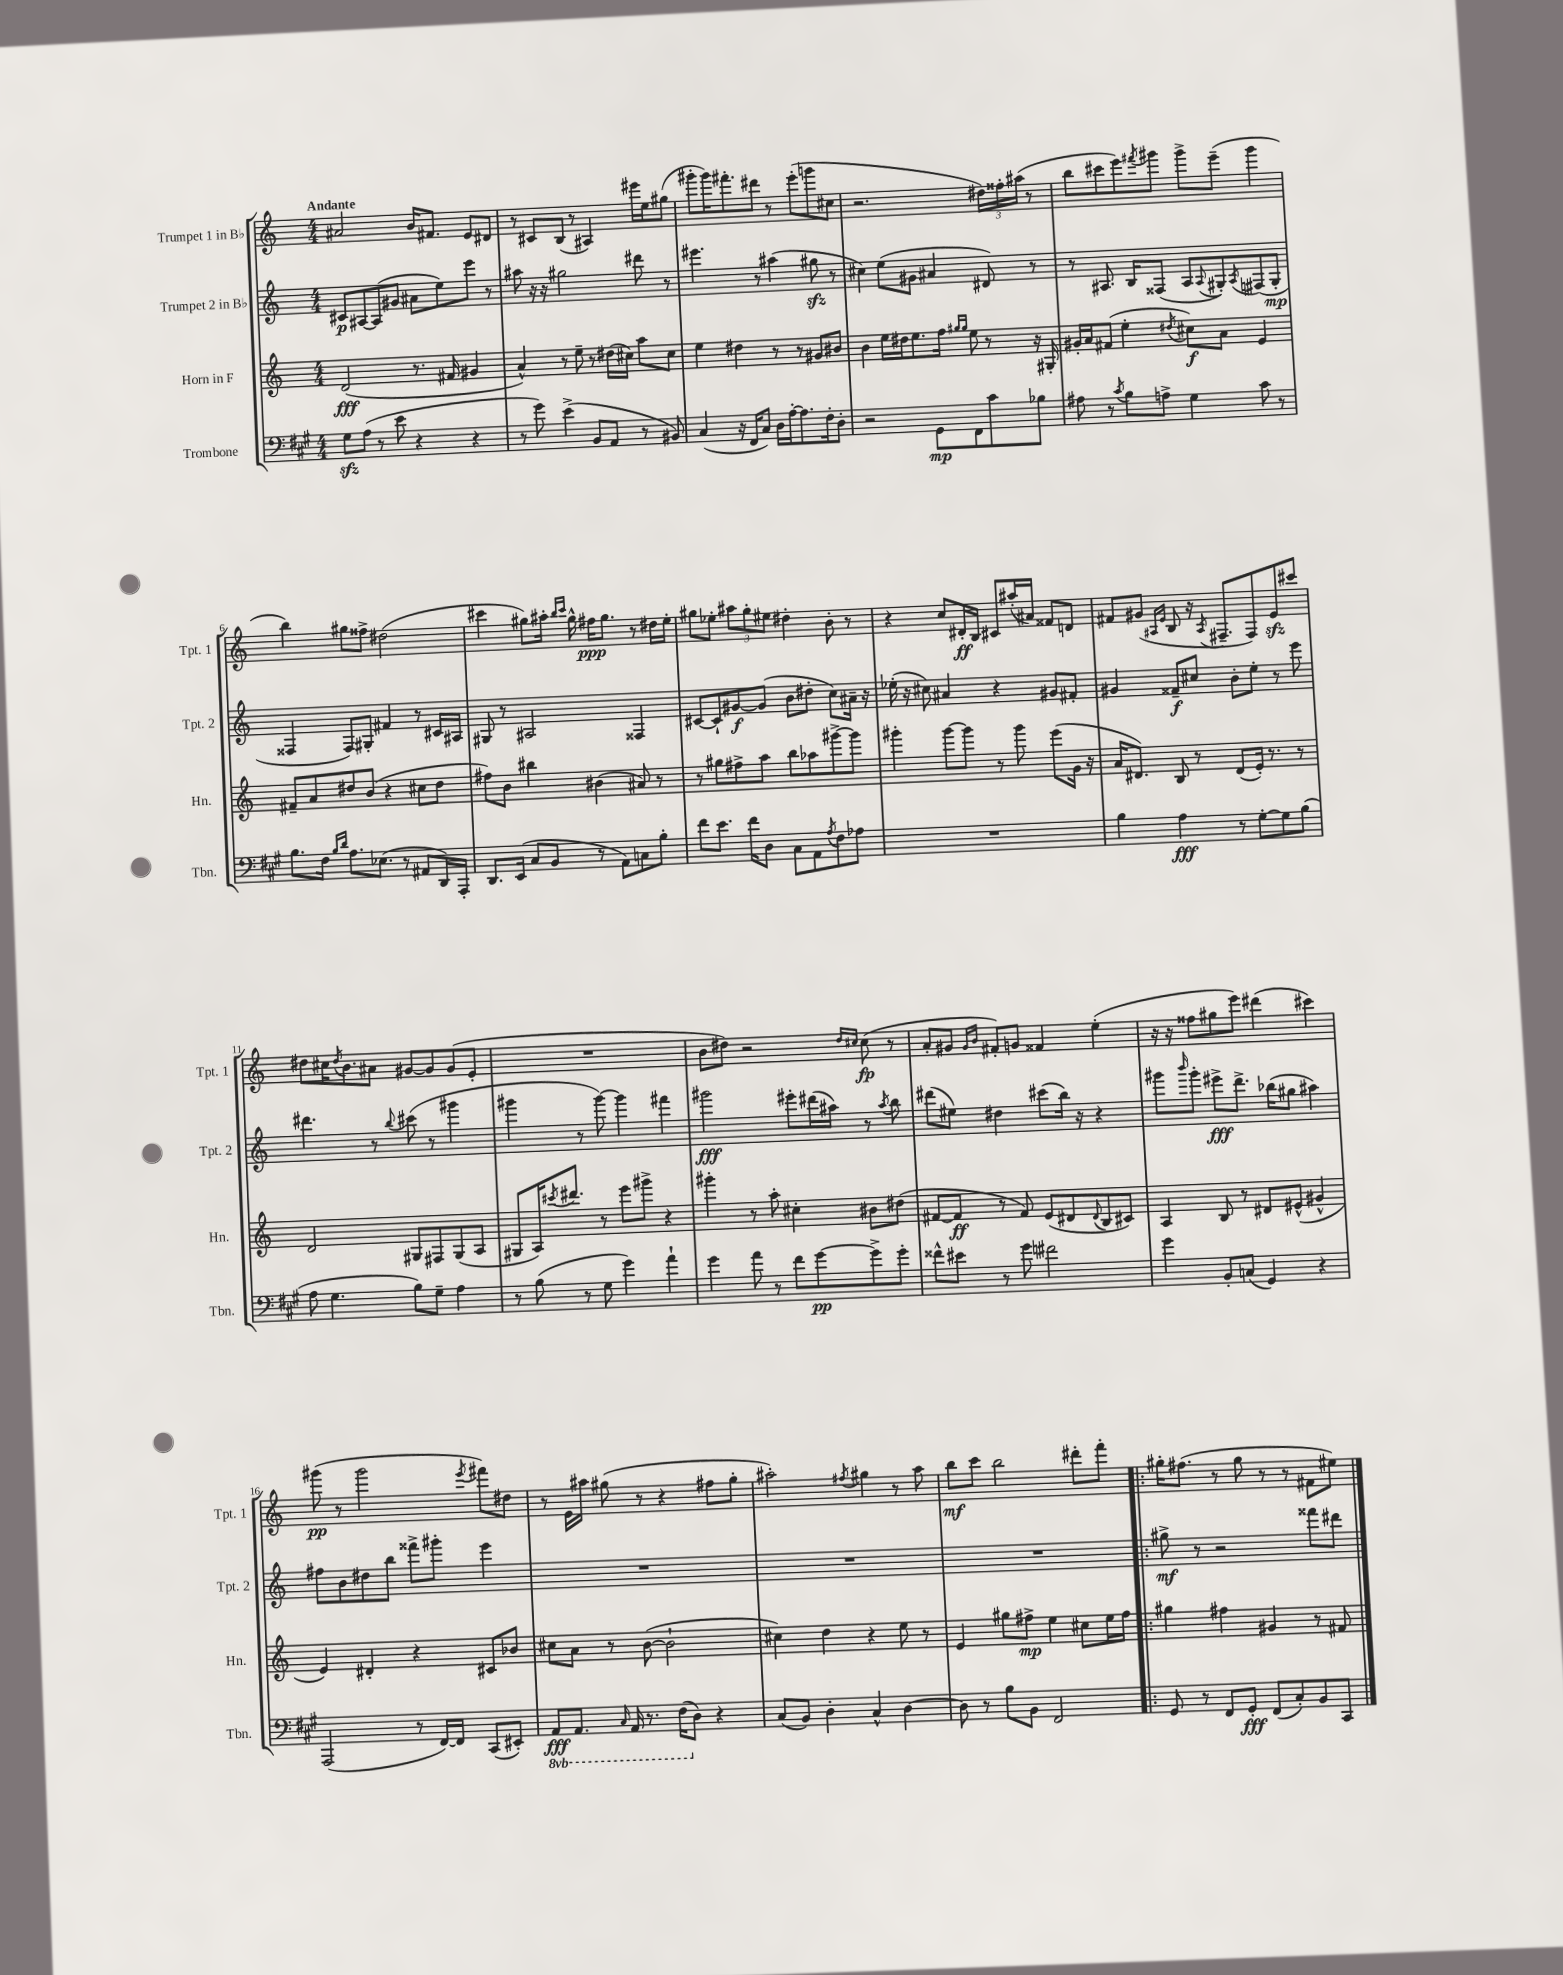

**kern	**dynam	**kern	**dynam	**kern	**dynam	**kern	**dynam
*part4	*part4	*part3	*part3	*part2	*part2	*part1	*part1
*staff4	*staff4	*staff3	*staff3	*staff2	*staff2	*staff1	*staff1
*I"Trombone	*	*I"Horn in F	*	*I"Trumpet 2 in B♭	*	*I"Trumpet 1 in B♭	*
*I'Tbn.	*	*I'Hn.	*	*I'Tpt. 2	*	*I'Tpt. 1	*
*clefF4	*	*clefG2	*	*clefG2	*	*clefG2	*
*k[f#c#g#]	*	*k[]	*	*k[]	*	*k[]	*
*M4/4	*	*M4/4	*	*M4/4	*	*M4/4	*
=1	=1	=1	=1	=1	=1	=1	=1
!	!	!	!	!	!	!LO:TX:a:B:t=Andante	!
8G#zz\L	.	(2d/	fff	8c#X/L	p	2a#X/	.
(8A\J	.	.	.	[8A#X/	.	.	.
8r	.	.	.	(8A#/]	.	.	.
8e\	.	.	.	8g#X/J	.	.	.
4r	.	8.r	.	8a#X\L	.	16b/KL	.
.	.	.	.	.	.	8.f#X/J	.
.	.	.	.	8ee\)	.	.	.
.	.	16f#X/	.	.	.	.	.
4r	.	4g#X/	.	8eee\J	.	8e/L	.
.	.	.	.	8r	.	8d#X/J	.
=2	=2	=2	=2	=2	=2	=2	=2
8r	.	4a^^/)	.	8aa#X\	.	8r	.
8g#\)	.	.	.	16r	.	8c#X/L	.
.	.	.	.	16r	.	.	.
(4e^\	.	8r	.	2gg#X\	.	(8B/J	.
.	.	8ee~\	.	.	.	8r	.
8BB/L	.	8r	.	.	.	4A#X/)	.
8AA/J	.	(16dd#X\LL	.	.	.	.	.
.	.	16cc#X\JJ)	.	.	.	.	.
8r	.	8aa\L	.	8ddd#X\	.	16eee#X\LL	.
.	.	.	.	.	.	16ee\J	.
8BB#X/)	.	8cc#\J	.	8r	.	(8gg#X\J	.
=3	=3	=3	=3	=3	=3	=3	=3
(4C#/	.	4ee\	.	4.eee#X\	.	8ggg#X'\L	.
.	.	.	.	.	.	16ggg#\K)	.
.	.	.	.	.	.	8.fff#X'\	.
16r	.	4dd#X\	.	.	.	.	.
16FF#/KL	.	.	.	.	.	.	.
8C#/J)	.	.	.	8r	.	8ddd#X\J	.
16D\LL	.	8r	.	(4aa#X\	.	8r	.
[16A'\J	.	.	.	.	.	.	.
8.A\]	.	8r	.	.	.	(8eee'\L	.
.	.	8g#X/L	.	8gg#Xzz\	.	8gggn\	.
16F#'\k	.	.	.	.	.	.	.
8D'\J	.	8b#X/J	.	8r	.	8cc#X\J	.
=4	=4	=4	=4	=4	=4	=4	=4
2r	.	4b\	.	4cc#X\)	.	2.r	.
.	.	16ee\LL	.	(8ee\L	.	.	.
.	.	16dd#X\J	.	.	.	.	.
.	.	8.ee\	.	8g#X\J	.	.	.
8GG#\L	mp	.	.	4a#X/	.	.	.
.	.	16ff\Jk	.	.	.	.	.
.	.	16qqgg#X/LL	.	.	.	.	.
.	.	16qqgg#/JJ	.	.	.	.	.
8FF#\	.	8ee\	.	.	.	.	.
8c#\	.	8r	.	8d#X/)	.	24dd#X\LL)	.
.	.	.	.	.	.	24ff##X'\	.
.	.	.	.	.	.	(24aa#X\JJ	.
8B-X\J	.	16r	.	8r	.	8r	.
.	.	16G#X'/	.	.	.	.	.
=5	=5	=5	=5	=5	=5	=5	=5
8A#X\	.	16g#X'/LL	.	8r	.	8bb\L	.
.	.	16a/J	.	.	.	.	.
8r	.	(8f#X/J	.	8.A#X/	.	8ccc#X\	.
8qc#/	.	.	.	.	.	.	.
8B\L	.	4ee'\	.	.	.	8eee\)	.
.	.	.	.	16B/KL	.	.	.
.	.	.	.	.	.	8qfff#X/	.
8An^\J	.	.	.	(8F##X/J	.	8ggg#X\J	.
.	.	8qdd#X/	.	.	.	.	.
4G#\	.	8cc#X\L)	f	8A#/L	.	8ggg#^\L	.
.	.	.	.	8qqA#/	.	.	.
.	.	8a\J	.	8G#X'/)	.	(8eee~\J	.
.	.	.	.	8qA#/	.	.	.
8c#\	.	4e/	.	(8F#X/	.	4ggg#\	.
8r	.	.	.	8G#'/J	mp	.	.
!!LO:LB:g=z
=6	=6	=6	=6	=6	=6	=6	=6
8.B\L	.	8f#X~/L	.	4F##X/	.	4bb\)	.
.	.	8a/	.	.	.	.	.
16F#\Jk	.	.	.	.	.	.	.
16qqB/LL	.	.	.	.	.	.	.
16qqd/JJ	.	.	.	.	.	.	.
8.A\L	.	8dd#X/	.	8F##/L)	.	8gg#X\L	.
.	.	(8b/J	.	8G#X'/J	.	8ff##X^\J	.
(8.E-X\J	.	.	.	.	.	.	.
.	.	4r	.	4f#X/	.	(2dd#X\	.
8r	.	.	.	.	.	.	.
8AA#X/L	.	8cc#X\L	.	8r	.	.	.
16DD/L)	.	8dd#\J	.	16c#X/LL	.	.	.
16AAA'/JJ	.	.	.	16A#X/JJ	.	.	.
=7	=7	=7	=7	=7	=7	=7	=7
8.DD/L	.	8ff#X\L)	.	8G#X/	.	4ccc#X\	.
.	.	8b\J	.	8r	.	.	.
(16EE/Jk	.	.	.	.	.	.	.
8C#/L	.	4bb#X\	.	2A#X/	.	8gg#X\L)	.
8BB/J	.	.	.	.	.	16aa#X'\Jk	.
.	.	.	.	.	.	16qqbb/LL	.
.	.	.	.	.	.	16qqccc#/JJ	.
.	.	.	.	.	.	16gg#^^\	.
8r	.	(4b#X\	.	.	.	16ff#X\KL	ppp
.	.	.	.	.	.	8.gg#\J	.
8AA\L)	.	.	.	.	.	.	.
8Cn\	.	8a#X/)	.	4F##X/	.	8r	.
8B'\J	.	8r	.	.	.	16dd#X\LL	.
.	.	.	.	.	.	16ee'\JJ	.
=8	=8	=8	=8	=8	=8	=8	=8
8f#\L	.	8r	.	[8c#X/L	.	8gg#X\L	.
8.e\J	.	8gg#X\L	.	8c#`/]	.	8ee-X'\J	.
.	.	8ff#X^\	.	[8g#X/	f	12aa#X\L	.
16f#\KL	.	.	.	.	.	.	.
.	.	.	.	.	.	12gg#'\	.
8D\J	.	8aa\J	.	(8g#/J]	.	.	.
.	.	.	.	.	.	12ee#X\J	.
8C#\L	.	8bb\L	.	8b\L	.	4dd#X'\	.
8AA\	.	8aa-X\	.	8dd#X'\J	.	.	.
8qA/	.	.	.	.	.	.	.
8F#\	.	[8ggg#X^\	.	8cc\L)	.	8b'\	.
8A-X\J	.	8ggg#\J]	.	16a#X~\Jk	.	8r	.
.	.	.	.	16r	.	.	.
=9	=9	=9	=9	=9	=9	=9	=9
1r	.	4ggg#X'\	.	(16ee-X'\	.	4r	.
.	.	.	.	16r	.	.	.
.	.	.	.	8cc#X\)	.	.	.
.	.	[8ggg#\L	.	4a#X/	.	8cc/L	.
.	.	8ggg#\J]	.	.	.	16d#X'/L	ff
.	.	.	.	.	.	16B/JJ	.
.	.	8r	.	4r	.	8c#X/L	.
.	.	8ggg#\	.	.	.	(16aa#X'/L	.
.	.	.	.	.	.	16a#X/JJ)	.
.	.	(8eee\L	.	8g#X/L	.	8f##X/L	.
.	.	16g\Jk	.	8f#X'/J	.	8dn/J	.
.	.	16r	.	.	.	.	.
=10	=10	=10	=10	=10	=10	=10	=10
4B\	.	16a/KL	.	4g#X/	.	8f#X/L	.
.	.	8.d#X/J)	.	.	.	.	.
.	.	.	.	.	.	(8g#X/J	.
.	.	.	.	.	.	16qqA#X/LL	.
.	.	.	.	.	.	16qqe/JJ	.
4A\	fff	8B/	.	8f##X~/L	f	8B/	.
.	.	8r	.	8cc#X/J	.	16r	.
.	.	.	.	.	.	8qA#/	.
.	.	.	.	.	.	8.F#X~/L	.
8r	.	(8d#/L	.	8b'\L	.	.	.
[8G#'\L	.	16e'/Jk)	.	8ee'\J	.	8F#/)	.
.	.	8.r	.	.	.	.	.
8G#\]	.	.	.	8r	.	8ezz/	.
(8B\J	.	8r	.	8eee\	.	8ccc#X/J	.
!!LO:LB:g=z
=11	=11	=11	=11	=11	=11	=11	=11
8A\	.	2d/	.	4.ddd#X\	.	8dd#X\L	.
4.G#\	.	.	.	.	.	16cc#X\K	.
.	.	.	.	.	.	8qdd#/	.
.	.	.	.	.	.	8.b\	.
.	.	.	.	8r	.	8a#X\J	.
.	.	.	.	8qqbb/	.	.	.
8B\L)	.	8G#X/L	.	(8ccc#X\	.	[8g#X/L	.
8G#~\J	.	8F#X/	.	8r	.	8g#/]	.
4A\	.	(8G#/	.	4ggg#X\	.	(8g#/	.
.	.	8A/J	.	.	.	8e'/J	.
=12	=12	=12	=12	=12	=12	=12	=12
8r	.	8G#X/L	.	4ggg#X\	.	1r	.
(8B\	.	16A/K)	.	.	.	.	.
.	.	8qccc#X/	.	.	.	.	.
.	.	8.ddd#X/J	.	.	.	.	.
8r	.	.	.	8r	.	.	.
8G#\	.	8r	.	[8ggg#\)	.	.	.
4g#\)	.	8eee\L	.	4ggg#\]	.	.	.
.	.	8ggg#X^\J	.	.	.	.	.
4a`\	.	4r	.	4fff#X\	.	.	.
=13	=13	=13	=13	=13	=13	=13	=13
4g#\	.	4ggg#X'\	.	2ggg#X\	fff	8b\L	.
.	.	.	.	.	.	8dd#X\J)	.
8a\	.	8r	.	.	.	2r	.
8r	.	8aa'\	.	.	.	.	.
8f#\L	.	4cc#X'\	.	8eee#X'\L	.	.	.
[8g#\	pp	.	.	(16ddd#X\L	.	.	.
.	.	.	.	16aa#X\JJ)	.	.	.
.	.	.	.	.	.	16qqdd#/LL	.
.	.	.	.	.	.	16qqcc#X/JJ	.
8g#^\]	.	8b#X\L	.	8r	.	(8cc#\	fp
.	.	.	.	8qaa#/	.	.	.
8g#'\J	.	(8dd#X\J	.	8bb\	.	8r	.
=14	=14	=14	=14	=14	=14	=14	=14
8f##X^^\L	.	[8f#X/L	.	(8ddd#X\L	.	8a'/L	.
8e#X\J	.	8f#/J]	ff	8ee#X\J)	.	8g#X/J	.
.	.	.	.	.	.	16qqg#/LL	.
.	.	.	.	.	.	16qqb/JJ	.
8r	.	8r	.	4dd#X\	.	8f#X'/L)	.
8g#\	.	8f#/)	.	.	.	8gn/J	.
2f#X\	.	(8e/L	.	(8ccc#X\L	.	4f##X/	.
.	.	8d#X/	.	16bb\Jk)	.	.	.
.	.	.	.	16r	.	.	.
.	.	8qqd#/	.	.	.	.	.
.	.	8B/	.	4r	.	(4ee'\	.
.	.	8c#X/J)	.	.	.	.	.
=15	=15	=15	=15	=15	=15	=15	=15
4g#\	.	4A/	.	8ggg#X\L	.	16r	.
.	.	.	.	.	.	16r	.
.	.	.	.	16qqbbb/	.	.	.
.	.	.	.	8ggg#'\J	.	8ff##X\L	.
8BB'/L	.	8B/	.	8eee#X^\L	fff	8gg#X\	.
(8Cn/J	.	8r	.	8.ddd^\J	.	8eee\J)	.
4GG#/)	.	8d#X/L	.	.	.	(4ddd#X\	.
.	.	.	.	(16bb-X\KL	.	.	.
.	.	(8e#X^^/J	.	8gg#X\J	.	.	.
4r	.	4g#X^^/	.	4aa#X\)	.	4ccc#X\)	.
!!LO:LB:g=z
=16	=16	=16	=16	=16	=16	=16	=16
(2AAA/	.	4e/)	.	8ff#X\L	.	(8ggg#X\	pp
.	.	.	.	8b\	.	8r	.
.	.	4d#X'/	.	8dd#X\	.	2ggg#\	.
.	.	.	.	8bb\J	.	.	.
8r	.	4r	.	8fff##X^\L	.	.	.
[16FF#/LL)	.	.	.	8ggg#X'\J	.	.	.
16FF#/JJ]	.	.	.	.	.	.	.
.	.	.	.	.	.	8qeee/	.
(8CC#/L	.	8c#X/L	.	4eee\	.	8fff#X\L)	.
8EE#X'/J)	.	8b-X/J	.	.	.	8dd#X\J	.
=17	=17	=17	=17	=17	=17	=17	=17
*8ba	*	*	*	*	*	*	*
8AAA/L	fff	8cc#X\L	.	1r	.	8r	.
8.AAA/J	.	8a\J	.	.	.	16e\LL	.
.	.	.	.	.	.	16aa#X\JJ	.
.	.	8r	.	.	.	(8gg#X\	.
16qqCC#/	.	.	.	.	.	.	.
16AAA/	.	.	.	.	.	.	.
8.r	.	([8b\	.	.	.	8r	.
.	.	2b`\]	.	.	.	4r	.
(16FF#\KL	.	.	.	.	.	.	.
*X8ba	*	*	*	*	*	*	*
8D\J)	.	.	.	.	.	.	.
4r	.	.	.	.	.	8ff#X\L	.
.	.	.	.	.	.	8gg#'\J	.
=18	=18	=18	=18	=18	=18	=18	=18
(8C#/L	.	4cc#X\)	.	1r	.	2aa#X'\)	.
8BB/J)	.	.	.	.	.	.	.
4D'\	.	4dd\	.	.	.	.	.
.	.	.	.	.	.	8qff#X/	.
4C#^^/	.	4r	.	.	.	4gg#X\	.
[4D\	.	8ee\	.	.	.	8r	.
.	.	8r	.	.	.	8aa#\	.
=19	=19	=19	=19	=19	=19	=19	=19
8D\]	.	4e/	.	1r	.	8bb\L	mf
8r	.	.	.	.	.	8ccc\J	.
8B\L	.	8gg#X\L	.	.	.	2bb\	.
8BB\J	.	8ff#X^\J	mp	.	.	.	.
2FF#/	.	4ee\	.	.	.	.	.
.	.	8cc#X\L	.	.	.	8ddd#X'\L	.
.	.	16ee\L	.	.	.	8fff'\J	.
.	.	16ff#\JJ	.	.	.	.	.
=20!|:	=20!|:	=20!|:	=20!|:	=20!|:	=20!|:	=20!|:	=20!|:
8GG#/	.	4gg#X\	.	8gg#X^\	mf	16gg#X'\KL	.
.	.	.	.	.	.	(8.ff#X\J	.
8r	.	.	.	8r	.	.	.
8FF#/L	.	4ff#X\	.	2r	.	8r	.
8GG#'/J	fff	.	.	.	.	8gg#\	.
(8FF#/L	.	4g#X/	.	.	.	8r	.
8C#'/)	.	.	.	.	.	8r	.
8BB/	.	8r	.	8fff##X\L	.	8f#X\L	.
8CC#/J	.	8f#X/	.	8ddd#X\J	.	8ee#X\J)	.
==	==	==	==	==	==	==	==
*-	*-	*-	*-	*-	*-	*-	*-
